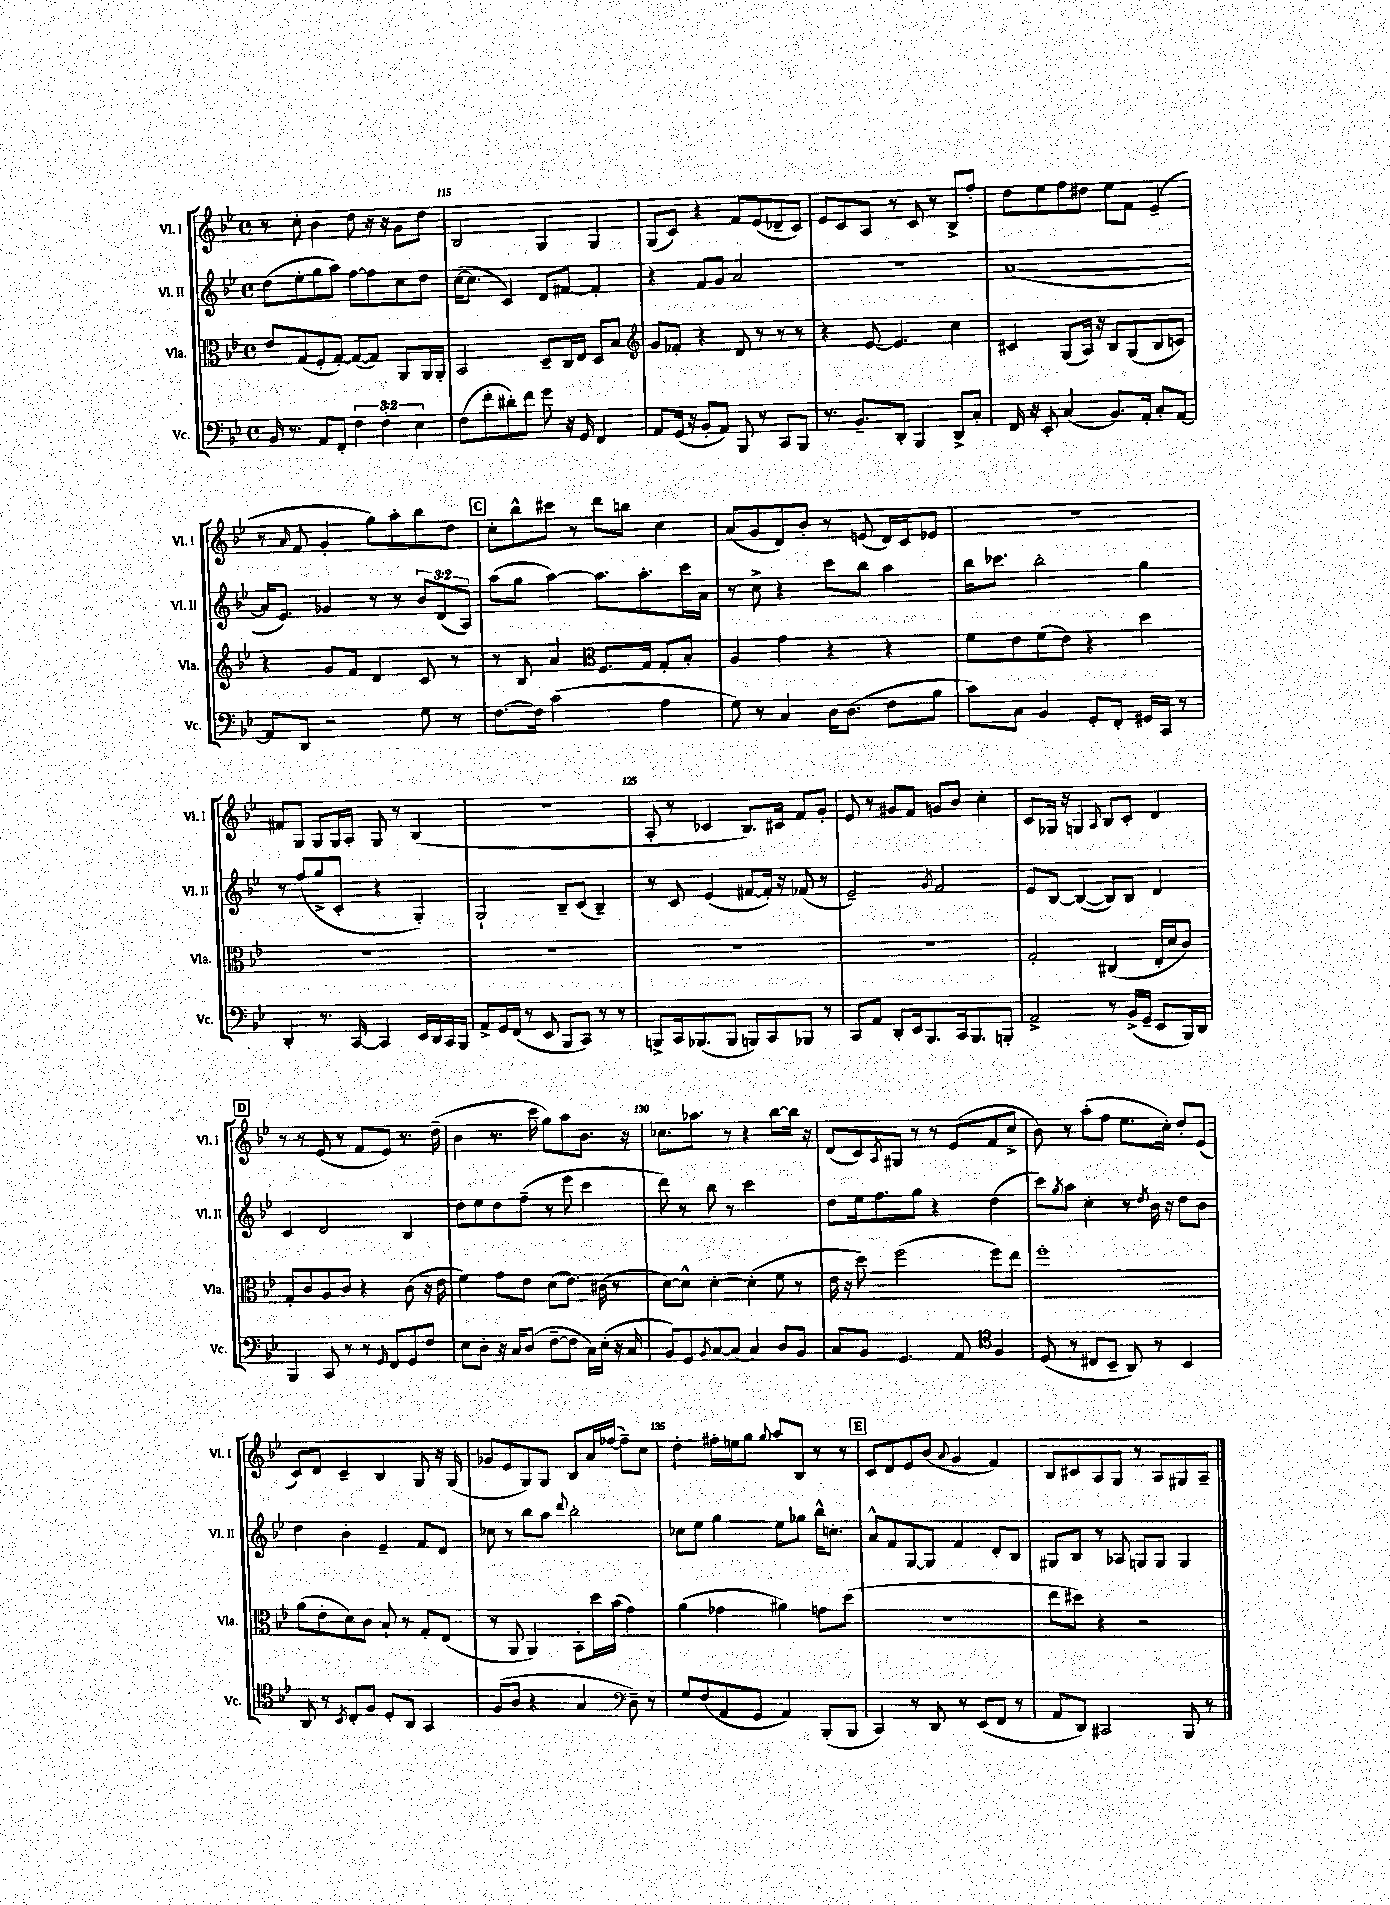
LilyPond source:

<<
\new StaffGroup <<
\new Staff = "s0" \with { instrumentName = "Vl. I" shortInstrumentName = "Vl. I" } {
    \clef treble \key bes \major \defaultTimeSignature \time 4/4
    r8 c''8-. bes'4 d''8 r16 r16 g'8 d''8 |
    bes2 g4 g4 |
    g8( c'8) r4 f'8 ees'8( des'8-- c'8) |
    ees'8 c'8 a8 r8 c'8 r8 bes8-> f''8-. |
    d''8 ees''8 f''8 dis''8 ees''8 f'8 ees'4--( |
    r8 \grace { a'16 } f'8 g'4-. g''8) a''8-. bes''8 d''8 |
    \mark \markup { \box "C" } c''8-. bes''8-^ cis'''8 r8 d'''8 b''8 c''4 |
    a'8( g'8 d'8) bes'8-. r8 e'8( d'16) c'16 ees'8 |
    r1 |
    fis'8 g8 g8 g16 a16-. g8 r8 bes4( |
    R1 |
    a8-. r8 ces'4 bes8.) cis'16 f'8 g'8-. |
    ees'8 r8 gis'8 f'8 g'8 bes'8 c''4-. |
    c'8 ges16 r16 g4 \appoggiatura { a8 } bes8 c'8-. d'4 |
    \mark \markup { \box "D" } r8 r8 ees'8( r8 f'8 ees'8) r8. d''16--( |
    bes'4 r8. c'''16 g''8) a''8 bes'8. r16 |
    ces''8. aes''8. r8 r4 bes''8~ bes''16 r16 |
    d'8( c'8) \acciaccatura { a8 } gis8 r8 r8 ees'8( f'8 c''8-> |
    bes'8) r8 a''8-.( f''8 ees''8. c''16-.) d''8-. ees'8( |
    c'8) d'8 c'4-- bes4 g8 r16 g16( |
    ges'8 ees'8 g8) g8 bes8 a'16 fes''16~( fes''8--) c''8 |
    d''4-. fis''16-. e''16 g''8 \appoggiatura { g''8 } a''8 bes8 r8 r8 |
    \mark \markup { \box "E" } c'8 d'8 ees'8 bes'8( \appoggiatura { a'8 } g'4 f'4) |
    bes8 cis'8 a8 g8 r8 a8 gis8 a8-- \bar "|." |
}
\new Staff = "s1" \with { instrumentName = "Vl. II" shortInstrumentName = "Vl. II" } {
    \clef treble \key bes \major \defaultTimeSignature \time 4/4 \override Staff.TupletNumber.text = #tuplet-number::calc-fraction-text
    d''8( ees''8-. g''8 a''8) f''8~ f''8 c''8 d''8 |
    c''16~( c''8. c'4) d'8 fis'8~ fis'4-. |
    r4 f'8 g'8 a'2 |
    R1 |
    a'1~( |
    a'16 ees'8.) ges'4 r8 r8 \tuplet 3/2 { bes'8 d'8( a8) } |
    \mark \markup { \box "C" } a''8( g''8 a''4~) a''8. a''8.-. c'''16 a'16 |
    r8 c''8-> r4 c'''8 bes''8 a''4 |
    bes''16 ces'''8. bes''2-. g''4 |
    r8 f''8( g''8-> c'8-. r4 g4-.) |
    g2-! bes8-- c'8( bes4--) |
    r8 c'8 ees'4( fis'8~ fis'16-.) r16 fes'8( r8 |
    ees'2--) \acciaccatura { g'8 } f'2 |
    ees'8 bes8~ bes4~( bes8) bes8 d'4 |
    \mark \markup { \box "D" } c'4 d'2 bes4 |
    d''8 ees''8 d''8 f''8--( r8 ees'''8 c'''4 |
    d'''8) r8 bes''8 r8 c'''2 |
    d''8 ees''16 f''8. g''8 r4 d''4( |
    c'''8) \acciaccatura { g''8 } a''8 c''4-. r8 \acciaccatura { d''8 } bes'16 r16 d''8 bes'8 |
    d''4 bes'4-. ees'4-- f'8 d'8 |
    ces''8 r8 bes''8 a''8 \appoggiatura { d'''8 } bes''2-. |
    ces''8 ees''8 g''4 ees''8 ges''8 bes''16-^ c''8.-. |
    \mark \markup { \box "E" } a'8-^ f'8 g8~ g8 f'4 d'8-. bes8 |
    gis8 bes8 r8 aes8 g8 g8 g4 \bar "|." |
}
\new Staff = "s2" \with { instrumentName = "Vla." shortInstrumentName = "Vla." } {
    \clef alto \key bes \major \defaultTimeSignature \time 4/4
    ees'8 g8( f8-. g8~-.) g8~( g8) a,8 a,16 a,16-. |
    bes,2 d8-- c16 ees16 d8 bes8 |
    \clef treble g'8 fes'8-. r4 d'8 r8 r8 r8 |
    r4 ees'8~ ees'4. c''4 |
    cis'4 g8( a16) r16 bes8 g8( bes8 c'8) |
    r4 g'8 f'8 d'4 c'8 r8 |
    \mark \markup { \box "C" } r8 bes8 a'4 \clef alto f8. g16 g8-. bes8-. |
    a4 g'4 r4 r4 |
    f'8 ees'8 f'8( ees'8) r4 d''4 |
    R1 |
    R1 |
    R1 |
    R1 |
    g2-. cis4( ees16-. d'16 c'8) |
    \mark \markup { \box "D" } g8-. c'8 a8 c'8 r4 c'8( r16 ees'16 |
    f'4) g'8 ees'8 d'8( ees'8.) cis'16( r8 |
    d'8~) d'8-^ d'4~-. d'4-.( f'8 r8 |
    ees'16 r16 d''8) f''2( f''8) ees''8 |
    f''1-. |
    a'8( ees'8-. d'8) c'8 bes8-! r8 g8-. ees8( |
    r8 a,8 a,4) bes,8-. d''16 bes'16( g'4) |
    a'4( ges'4 ais'4) g'8 d''8( |
    \mark \markup { \box "E" } R1 |
    ees''8 dis''8) r4 r2 \bar "|." |
}
\new Staff = "s3" \with { instrumentName = "Vc." shortInstrumentName = "Vc." } {
    \clef bass \key bes \major \defaultTimeSignature \time 4/4 \override Staff.TupletNumber.text = #tuplet-number::calc-fraction-text
    bes,16 r8. a,8 f,8-. \tuplet 3/2 { f4 f4-. ees4 } |
    f8( f'8-. dis'8-.) f'8 g'8 r16 g,16 f,4 |
    a,8 g,16( r16 bes,8-. a,8) bes,,8 r8 c,8 bes,,8 |
    r8. bes,8.-- d,8-. bes,,4 d,8-> c8-. |
    f,16 r16 ees,8-. c4( bes,8.) a,16-. c8-. a,8~ |
    a,8 d,8 r2 g8 r8 |
    \mark \markup { \box "C" } f8.~ f16 c'2( a4 |
    g8) r8 c4 d16 d8.( f8 bes8 |
    c'8) c8 bes,4 g,8-. f,8-. gis,16 c,16 r8 |
    d,4-. r8. c,16~ c,4 ees,16 d,16 c,16 bes,,16 |
    a,8-> g,16 f,16( r8 ees,8 bes,,8 c,8) r8 r8 |
    b,,8-> c,16 bes,,8.( bes,,8 b,,8) c,8 bes,,8 r8 |
    c,8 a,8 d,8-. ees,16 bes,,8. c,16 bes,,8. b,,8-. |
    a,2-> r8 bes,16->( g,16-- ees,8 bes,,16) d,16 |
    \mark \markup { \box "D" } bes,,4 c,8 r8 r8 \grace { g,16 } f,8 g,8 f8 |
    ees8 d8-. r16 c16 d8( f8~-- f8 c16) ees16-.( r16 c16 |
    bes,8) g,8 \acciaccatura { bes,8 } c8~ c8( c4) d8 bes,8 |
    c8 bes,8 g,4. a,8 \clef tenor f4 |
    d8( r8 cis8 bes,8-- a,8) r8 bes,4 |
    a,8 r8 \acciaccatura { bes,8 } c8-. f8 d8-. a,8 g,4 |
    f8( a8 r4 g4 \clef bass d8--) r8 |
    g8 f8( a,8 g,8 a,4) bes,,8-.( bes,,8 |
    \mark \markup { \box "E" } c,4) r8 d,8 r8 ees,8( f,8 r8 |
    a,8 d,8) cis,2 bes,,8 r8 \bar "|." |
}
>>
>>
\layout { \context { \Score currentBarNumber = #114 \override BarNumber.break-visibility = ##(#f #t #t) barNumberVisibility = #(every-nth-bar-number-visible 5) } }
